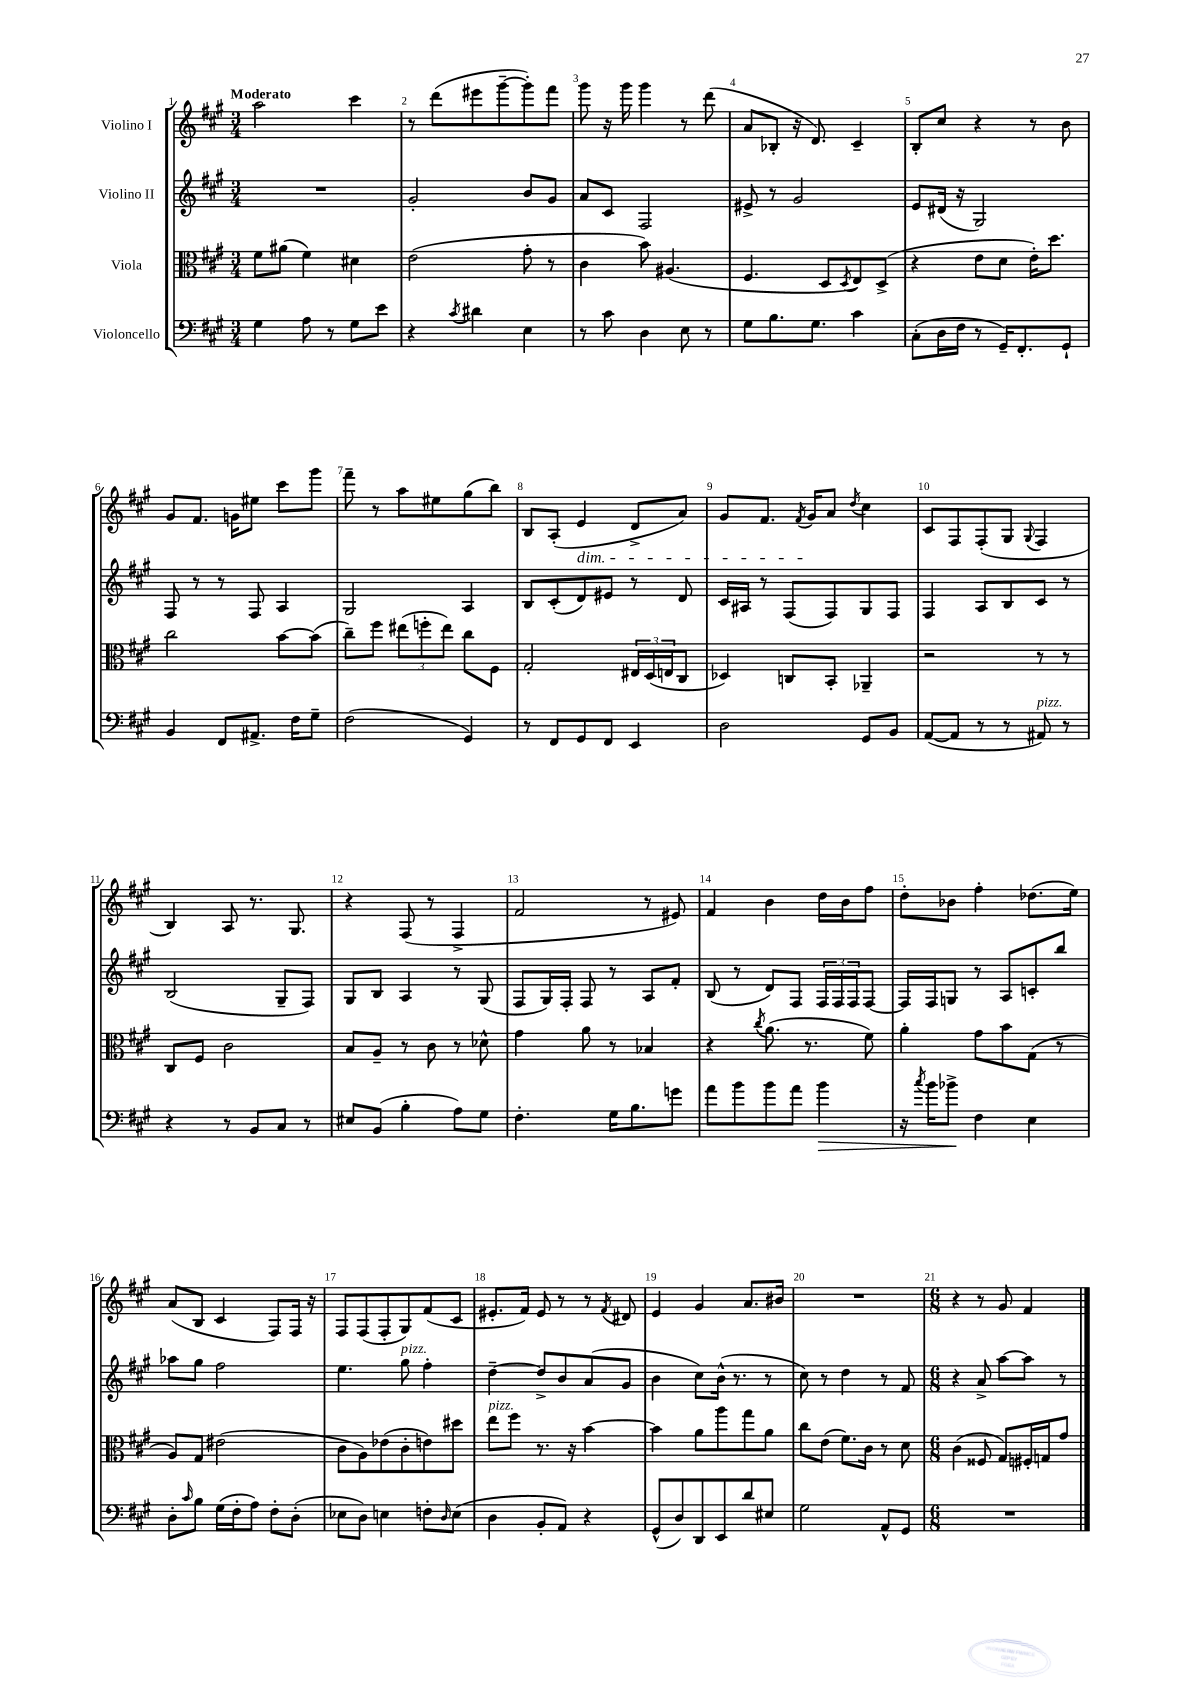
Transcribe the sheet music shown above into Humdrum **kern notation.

**kern	**dynam	**kern	**kern	**kern
*part4	*part4	*part3	*part2	*part1
*staff4	*staff4	*staff3	*staff2	*staff1
*I"Violoncello	*	*I"Viola	*I"Violino II	*I"Violino I
*clefF4	*	*clefC3	*clefG2	*clefG2
*k[f#c#g#]	*	*k[f#c#g#]	*k[f#c#g#]	*k[f#c#g#]
*M3/4	*	*M3/4	*M3/4	*M3/4
=1	=1	=1	=1	=1
!	!	!	!	!LO:TX:a:B:t=Moderato
4G#\	.	8f#\L	2.r	2aa\
.	.	(8a#X\J	.	.
8A\	.	4f#\)	.	.
8r	.	.	.	.
8G#\L	.	4d#X\	.	4ccc#\
8e\J	.	.	.	.
=2	=2	=2	=2	=2
4r	.	(2e\	2g#'/	8r
.	.	.	.	(8ddd\L
8qc#/	.	.	.	.
4d#X\	.	.	.	8eee#X\
.	.	.	.	[8ggg#~\
4E\	.	8g#'\	8b/L	8ggg#'\])
.	.	8r	8g#/J	8fff#\J
=3	=3	=3	=3	=3
8r	.	4c#\	8a/L	8ggg#\
8c#\	.	.	8c#/J	16r
.	.	.	.	16ggg#\
4D\	.	8b\)	2F#/	4ggg#\
.	.	(4.A#X/	.	.
8E\	.	.	.	8r
8r	.	.	.	(8ddd\
=4	=4	=4	=4	=4
8G#\L	.	4.F#/	8e#X^/	8a/L
8.B\	.	.	8r	8B-X'/J
.	.	.	2g#/	16r
8.G#\J	.	.	.	8.d/)
.	.	8D/L	.	.
.	.	8qD/	.	.
4c#\	.	8E/)	.	4c#~/
.	.	(8D^/J	.	.
=5	=5	=5	=5	=5
(8C#'\L	.	4r	8e/L	8B'/L
16D\L	.	.	(16d#X/Jk	8cc#/J
16F#\JJ	.	.	16r	.
8r	.	8e\L	2G#/)	4r
16GG#~/KL)	.	8d\J	.	.
8.FF#'/	.	.	.	.
.	.	16e'\KL)	.	8r
.	.	8.dd\J	.	.
8GG#`/J	.	.	.	8b\
!!LO:LB:g=z
=6	=6	=6	=6	=6
4BB/	.	2cc#\	8F#/	8g#/L
.	.	.	8r	8.f#/J
8FF#/L	.	.	8r	.
.	.	.	.	16gn\KL
8.AA#X^/J	.	.	8F#/	8ee#X\J
.	.	[8b\L	4A/	8ccc#\L
16F#\KL	.	.	.	.
8G#~\J	.	(8b\J]	.	8ggg#\J
=7	=7	=7	=7	=7
(2F#\	.	8cc#~\L)	2G#/	8fff#~\
.	.	8ff#\J	.	8r
.	.	(12ee#X\L	.	8aa\L
.	.	12ffn'\	.	.
.	.	.	.	8ee#X\
.	.	12ee#\J)	.	.
4GG#/)	.	8cc#\L	4A/	(8gg#\
.	.	8F#\J	.	8bb\J)
=8	=8	=8	=8	=8
8r	.	2G#'/	8B/L	8B/L
8FF#/L	.	.	(8c#'/	(8A'/J
!	!	!	!	!LO:TX:b:i:t=dim.
8GG#/	.	.	8d/)	4e/
8FF#/J	.	.	8e#X/J	.
4EE/	.	24E#X/LL	8r	8d^/L
.	.	(24D/	.	.
.	.	24En/J	.	.
.	.	8C#/J	8d/	8a/J)
=9	=9	=9	=9	=9
2D\	.	4D-X/)	16c#/LL	8g#/L
.	.	.	16A#X/JJ	.
.	.	.	8r	8.f#/J
.	.	8Cn/L	(8F#/L	.
.	.	.	.	8qf#/
.	.	.	.	16g#/KL
.	.	8BB'/J	8F#/)	8a/J
.	.	.	.	8qdd/
8GG#/L	.	4AA-X~/	8G#/	4cc#\
8BB/J	.	.	8F#/J	.
=10	=10	=10	=10	=10
([8AA/L	.	2r	4F#/	8c#/L
8AA/J]	.	.	.	8F#/
8r	.	.	8A/L	(8F#'/
8r	.	.	8B/	8G#/J
.	.	.	.	8qqG#/
!LO:TX:a:i:t=pizz.	!	!	!	!
8AA#X/)	.	8r	8c#/J	4F#/
8r	.	8r	8r	.
!!LO:LB:g=z
=11	=11	=11	=11	=11
4r	.	8C#/L	(2B/	4B/)
.	.	8F#/J	.	.
8r	.	2c#\	.	8A/
8BB/L	.	.	.	8.r
8C#/J	.	.	8G#~/L	.
.	.	.	.	8.G#/
8r	.	.	8F#/J)	.
=12	=12	=12	=12	=12
8E#X/L	.	8B/L	8G#/L	4r
(8BB/J	.	8A~/J	8B/J	.
4B'\	.	8r	4A/	(8F#/
.	.	8c#\	.	8r
8A\L)	.	8r	8r	4F#^/
8G#\J	.	8d-X^^\	(8G#/	.
=13	=13	=13	=13	=13
4.F#'\	.	4g#\	8F#/L	2f#/
.	.	.	16G#/L)	.
.	.	.	16F#'/JJ	.
.	.	8a\	8F#/	.
16G#\KL	.	8r	8r	.
8.B\	.	.	.	.
.	.	4B-X/	8A/L	8r
8gn\J	.	.	8f#'/J	8e#X/)
=14	=14	=14	=14	=14
8a\L	.	4r	(8B/	4f#/
8b\	.	.	8r	.
.	.	8qcc#/	.	.
8b\	.	(8.a\	8d/L)	4b\
8a\J	.	.	8F#/J	.
.	.	8.r	.	.
!	!LO:HP:b	!	!	!
4b\	>	.	24F#/LL	16dd\LL
.	.	.	24F#/	.
.	.	.	.	16b\J
.	.	.	24F#/J	.
.	.	8f#\)	[8F#/J	8ff#\J
=15	=15	=15	=15	=15
16r	.	4a'\	16F#/LL]	8dd'\L
8qcc#/	.	.	.	.
16b\KL	.	.	16F#/J	.
8b-X^\J	.	.	8Gn/J	8b-X\J
4F#\	]	8g#\L	8r	4ff#'\
.	.	8b\	8A/L	.
4E\	.	(8G#\J	8cn'/	(8.dd-X\L
.	.	8r	8bb/J	.
.	.	.	.	16ee\Jk)
!!LO:LB:g=z
=16	=16	=16	=16	=16
8D'\L	.	8A/L)	8aa-X\L	(8a/L
16qqc#/	.	.	.	.
8B\J	.	8G#/J	8gg#\J	8B/J
(16G#\LL	.	(2e#X\	2ff#\	4c#/
16F#'\J	.	.	.	.
8A\J)	.	.	.	.
8F#'\L	.	.	.	8F#/L)
(8D'\J	.	.	.	16F#/Jk
.	.	.	.	16r
=17	=17	=17	=17	=17
8E-X\L	.	8c#\L	4.ee\	8F#/L
8D\J)	.	8A\)	.	(8F#/
4En\	.	(8e-X\	.	8F#'/
!	!	!	!LO:TX:a:i:t=pizz.	!
.	.	8c#'\	8gg#\	8G#/)
8Fn'\L	.	8en\)	4ff#'\	(8f#/
16qqD/	.	.	.	.
(8E\J	.	8dd#X\J	.	8c#/J
=18	=18	=18	=18	=18
!	!	!LO:TX:a:i:t=pizz.	!	!
4D\	.	8ee\L	[4dd~\	8.e#X'/L
.	.	8ff#\J	.	.
.	.	.	.	16f#/Jk)
8BB'/L	.	8.r	8dd^/L]	8e#/
8AA/J)	.	.	8b/	8r
.	.	16r	.	.
4r	.	[4b\	(8a/	8r
.	.	.	.	8qf#/
.	.	.	8g#/J	8d#X/
=19	=19	=19	=19	=19
(8GG#^^/L	.	4b\]	4b\	4e/
8D/)	.	.	.	.
8DD/	.	8a\L	8cc#\L)	4g#/
8EE/	.	8aa\	(16b^^\Jk	.
.	.	.	8.r	.
8d/	.	8gg#\	.	8.a/L
8E#X/J	.	8a\J	8r	.
.	.	.	.	16b#X/Jk
=20	=20	=20	=20	=20
2G#\	.	8cc#\L	8cc#\)	2.r
.	.	(8e\J	8r	.
.	.	8.f#\L)	4dd\	.
.	.	16c#\Jk	.	.
8AA^^/L	.	8r	8r	.
8GG#/J	.	8d\	8f#/	.
=21	=21	=21	=21	=21
*M6/8	*	*M6/8	*M6/8	*M6/8
2.r	.	(4c#\	4r	4r
.	.	8F##X/	8a^/	8r
.	.	8G#/L)	[8aa\L	8g#/
.	.	16F#X'/L	8aa\J]	4f#/
.	.	16Gn/J	.	.
.	.	8g#/J	8r	.
==	==	==	==	==
*-	*-	*-	*-	*-
